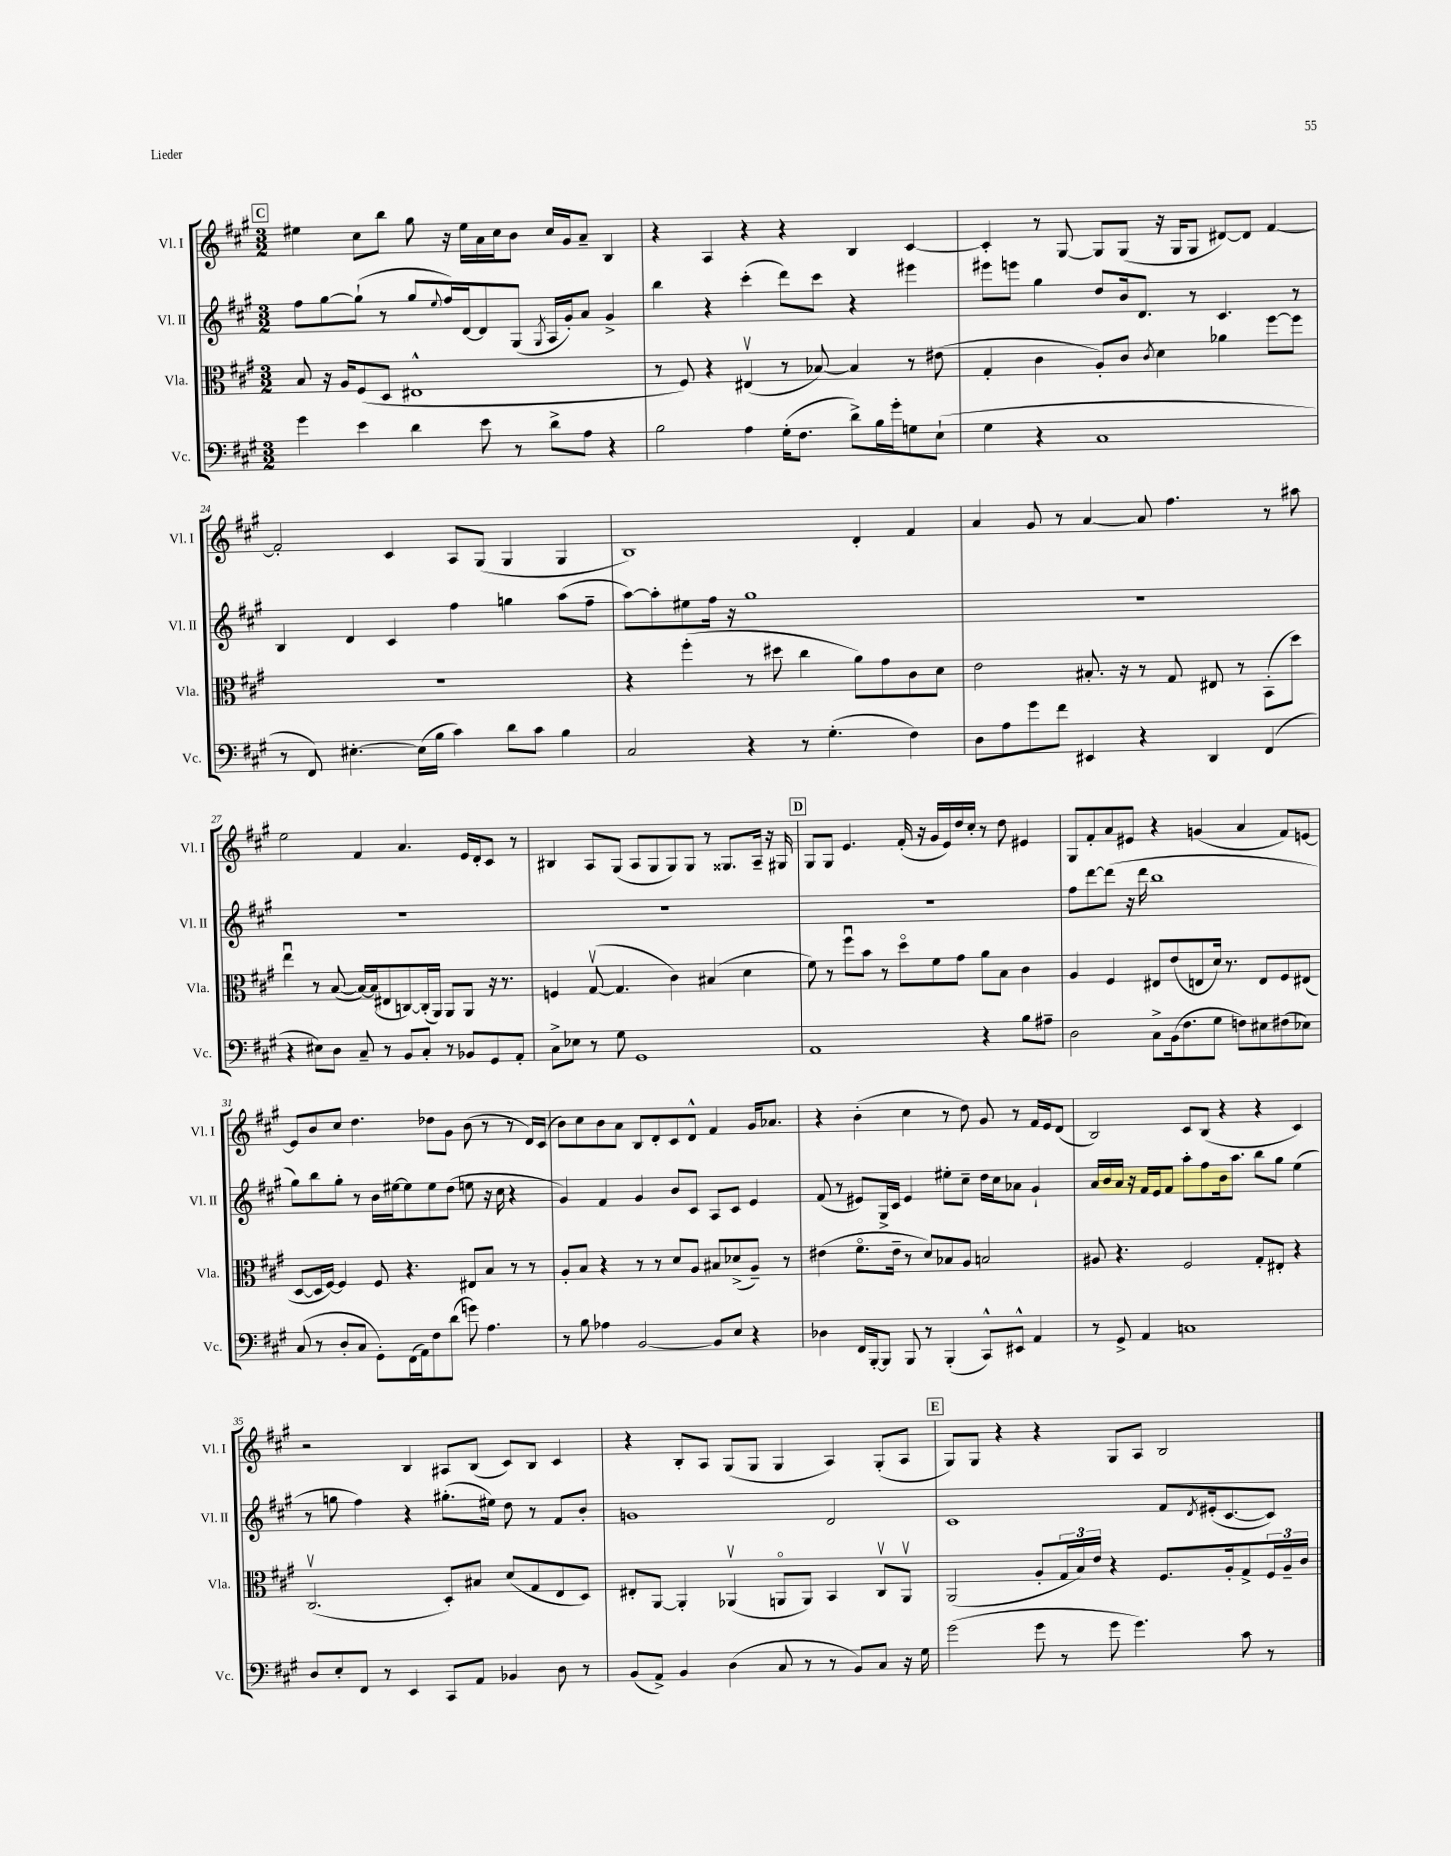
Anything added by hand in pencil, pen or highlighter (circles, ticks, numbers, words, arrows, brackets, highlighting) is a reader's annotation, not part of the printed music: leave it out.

**kern	**kern	**kern	**kern
*staff4	*staff3	*staff2	*staff1
*clefF4	*clefC3	*clefG2	*clefG2
*k[f#c#g#]	*k[f#c#g#]	*k[f#c#g#]	*k[f#c#g#]
*M3/2	*M3/2	*M3/2	*M3/2
4g#\	8B/	8ff#\L	4ee#\
.	16r	[8gg#\	.
.	16A/LK	.	.
4e\	(8F#/	(8gg#`\]J	8cc#\L
.	8D/J	8r	8bb\J
4d\	1E#^^	8gg#/L	8gg#\
.	.	8qqee/	.
.	.	16ff#/L)	16r
.	.	[16d/J	16ee#\LL
8e\	.	8d/]	16a\
.	.	.	16cc#\J
8r	.	(8G#/J	8b\J
.	.	8qG#/	.
8d^\L	.	16A/LL	16cc#/LL
.	.	16g#'/J)	16g#/J
8A\J	.	8a/J	8a~/J
4r	.	4g#^/	4B/
=	=	=	=
2B\	8r	4bb\	4r
.	8F#/)	.	.
.	4r	4r	4A/
4A\	(4E#v/	(4ccc#'\	4r
(16G#'\LK	8r	8ddd\L)	4r
8.F#\J	.	.	.
.	[8B-/)	8ccc#\J	.
8d^\L)	4B-/]	4r	4B/
16B\L	.	.	.
16g#'\J	.	.	.
8G\	8r	4eee#\	[4c#/
(8E`\J	(8e#\	.	.
=	=	=	=
4G#\	4G#'/	8eee#\L	4c#'/]
.	.	8eee\J	.
4r	4c#\	4gg#\	8r
.	.	.	[8G#/
1C#	8A'/L)	8dd/L	8G#/]L
.	8c#/J	16b/k	(8G#/J
.	.	8.d/J	.
.	8qc#/	.	.
.	4d\	.	16r
.	.	.	16G#/LK
.	.	8r	8G#/J
.	4a-\	4.c#/	[8d#/L)
.	.	.	8d#/]J
.	[8ff#\L	.	[4f#/
.	8ff#\]J	8r	.
=	=	=	=
8r	1.r	4B/	2f#'/]
8FF#/)	.	.	.
[4.E#'\	.	4d/	.
.	.	4c#/	4c#/
(16E#\]LL	.	.	.
16B\JJ	.	.	.
4c#\)	.	4ff#\	8A/L
.	.	.	(8G#/J
8d\L	.	4gg\	4G#/
8c#\J	.	.	.
4B\	.	(8aa\L	4G#/
.	.	8ff#~\J	.
=	=	=	=
2C#/	4r	[8aa\L)	1B)
.	.	8aa'\]	.
.	(4ff#'\	8ee#\	.
.	.	16ff#\Jk	.
.	.	16r	.
4r	8r	1gg#	.
.	8dd#\	.	.
8r	4cc#\	.	.
(4.G#'\	.	.	.
.	8a\L)	.	4d'/
.	8g#\	.	.
4F#\)	8c#\	.	4f#/
.	8d\J	.	.
=	=	=	=
8D\L	2e\	1.r	4a/
8A\	.	.	.
8g#\	.	.	8g#/
8f#\J	.	.	8r
4EE#/	8.B#'/	.	[4a/
.	16r	.	.
4r	8r	.	8a/]
.	8G#/	.	4.ff#\
4DD/	8E#/	.	.
.	8r	.	.
(4FF#/	(8BB'\L	.	8r
.	8dd\J)	.	8aa#\
=	=	=	=
4r	4eeu\	1.r	2ee\
8E#\L)	8r	.	.
8D\J	([8B/	.	.
8C#~/	16B/_LL)	.	4f#/
.	(16B/]J	.	.
8r	8E#/	.	.
8BB/L	[8C/)	.	4.a/
8C#'/J	(16C'/]L	.	.
.	16AA/JJ)	.	.
8r	8AA/L	.	.
8BB-/L	8AA/J	.	16e/LL
.	.	.	16d'/J
8GG#/	16r	.	8c#/J
.	8.r	.	.
8AA'/J	.	.	8r
=	=	=	=
8C#^\L	4F/	1.r	4B#/
8E-\J	.	.	.
8r	([8G#v/	.	8A/L
8G#\	4.G#/]	.	(8G#/J
1GG#	.	.	8A/L
.	.	.	8G#/
.	4c#\)	.	8G#/)
.	.	.	8G#/J
.	(4B#/	.	8r
.	.	.	8.G##/L
.	4d\	.	.
.	.	.	16A~/Jk
.	.	.	16r
.	.	.	16G#/
=	=	=	=
1AA	8f#\)	1.r	8G#/L
.	8r	.	8G#/J
.	8ff#u\L	.	4.e/
.	8b\J	.	.
.	8r	.	.
.	8ddo\L	.	(16f#'/
.	.	.	16r
.	8f#\	.	16g#/LL
.	.	.	16e/)
.	8g#\J	.	16dd/
.	.	.	16cc#'/JJ
4r	8a\L	.	8r
.	8B\J	.	8dd\
8B\L	4c#\	.	4e#/
8A#~\J	.	.	.
=	=	=	=
2D\	4A/	8ff#\L	8G#/L
.	.	[8ddd\	8f#'/
.	4F#/	(8ddd\]J	8a/
.	.	16r	8e#/J
.	.	16ddd\	.
8C#^\L	8E#/L	1bb	4r
(16BB\k	(8e/	.	.
8.F#\	.	.	.
.	8E/	.	(4g/
8G#\J	16d/Jk)	.	.
.	8.r	.	.
8F\L)	.	.	4a/
8E#\	8E/L	.	.
(8F#\	8F#/	.	8f#/L)
8E-\J)	(8E#/J	.	[8e/J
=	=	=	=
(8C#/	[8D/L	8gg#\L)	8e/]L
8r	16D/]L	8bb\	8b/
.	[16F#/JJ)	.	.
8D'/L	4F#/]	8gg#'\J	8cc#/J
8C#/J	.	8r	4.dd\
8GG#'\L)	8F#/	16b\LL	.
.	.	[16ee#\J	.
(16FF#\L	4.r	8ee#\]	.
16AA\J)	.	.	.
8F#\	.	8ee#\	8dd-\L
(8d\J	.	(8dd\J	8g#\J
8g\)	8E#/L	8ee\	(8b\
4.A\	8B/J	16r	8r
.	.	16cc#\	.
.	8r	4r	8r
.	8r	.	16d/LL)
.	.	.	(16c#/JJ
=	=	=	=
8r	8A'/L	4g#/)	8b\L)
8B\	8B/J	.	8cc#\
4A-\	4r	4f#/	8b\
.	.	.	8a\J
[2BB/	8r	4g#/	8B/L
.	8r	.	8d'/
.	8d/L	8b/L	8c#/
.	8A/J	8c#/J	8d^^/J
8BB/]L	8B#/L	8A/L	4f#/
8E/J	(8d-^/	8c#/J	.
4r	8A~/J)	4e/	16g#/LK
.	.	.	8.a-/J
.	8r	.	.
=	=	=	=
4D-\	(4e#\	(8f#/	4r
.	.	8r	.
16FF#/LL	8.f#o\L	8e#/L)	(4b'\
[16BBB'/J	.	.	.
8BBB/]J	.	16G#^/L	.
.	16e#~\Jk	16c#/JJ	.
8BBB/	8r	4e#/	4cc#\
8r	8d/L)	.	.
(4BBB'/	8B-/	8ee#'\L	8r
.	8A/J	8cc#~\J	8dd\)
8CC#^^/L)	2B/	16dd\LL	8g#/
.	.	16cc#\J	.
8EE#^^/J	.	8a-\J	8r
4AA/	.	4g#`/	16f#/LL
.	.	.	16e/J
.	.	.	(8d/J
=	=	=	=
8r	8A#/	16a/LL	2B/)
.	.	16b/	.
8GG#^/	4.r	16a/JJ	.
.	.	16r	.
4AA/	.	16f#/LL	.
.	.	16e/J	.
.	.	8f#/J	.
1C	2F#/	8aa'\L	8c#/L
.	.	8ff#\	(8B/J
.	.	16b\k	4r
.	.	8.aa\J	.
.	8G#'/L	8bb\L	4r
.	8E#'/J	8gg#\J	.
.	4r	(4ee\	4c#/)
=	=	=	=
8D/L	(2.C#v/	8r	2r
8E'/	.	8gg\	.
8FF#/J	.	4ff#\)	.
8r	.	.	.
4EE/	.	4r	4B/
8CC#/L	8D'/L)	(8.gg#'\L	8A#/L
8AA/J	8B#/J	.	(8B/J
.	.	16ee#\Jk)	.
4BB-/	(8d/L	8dd\	8c#/L)
.	8G#/	8r	8B/J
8D\	8E/	8f#/L	4c#/
8r	8D/J)	8b'/J	.
=	=	=	=
(8BB/L	8E#'/L	1g	4r
8AA^/J)	[8AA/J	.	.
4BB/	4AA'/]	.	8B'/L
.	.	.	8A/J
(4D\	(4AA-v/	.	(8G#/L
.	.	.	8G#/J
8C#/	8AAo/L	.	4G#/
8r	8AA/J)	.	.
8r	4BB/	2d/	4A/)
8BB/L)	.	.	.
8C#/J	8C#v/L	.	(8G#'/L
16r	8AAv/J	.	8A/J
16G#\	.	.	.
=	=	=	=
(2g#\	(2AA/	1c#	8G#/L)
.	.	.	8G#/J
.	.	.	4r
8g#\	8A'/L	.	4r
8r	24G#/L	.	.
.	24B/)	.	.
.	24e/JJ	.	.
8g#\	4r	.	8G#/L
4.g#\)	.	.	8A/J
.	8.F#/L	8f#/L	2B/
.	.	8qd/	.
.	.	(16e#'/k	.
.	16A'/k	[8.c#/	.
8c#\	8G#^/	.	.
8r	24F#/L	8c#/]J)	.
.	24A~/	.	.
.	24c#/JJ	.	.
==	==	==	==
*-	*-	*-	*-
